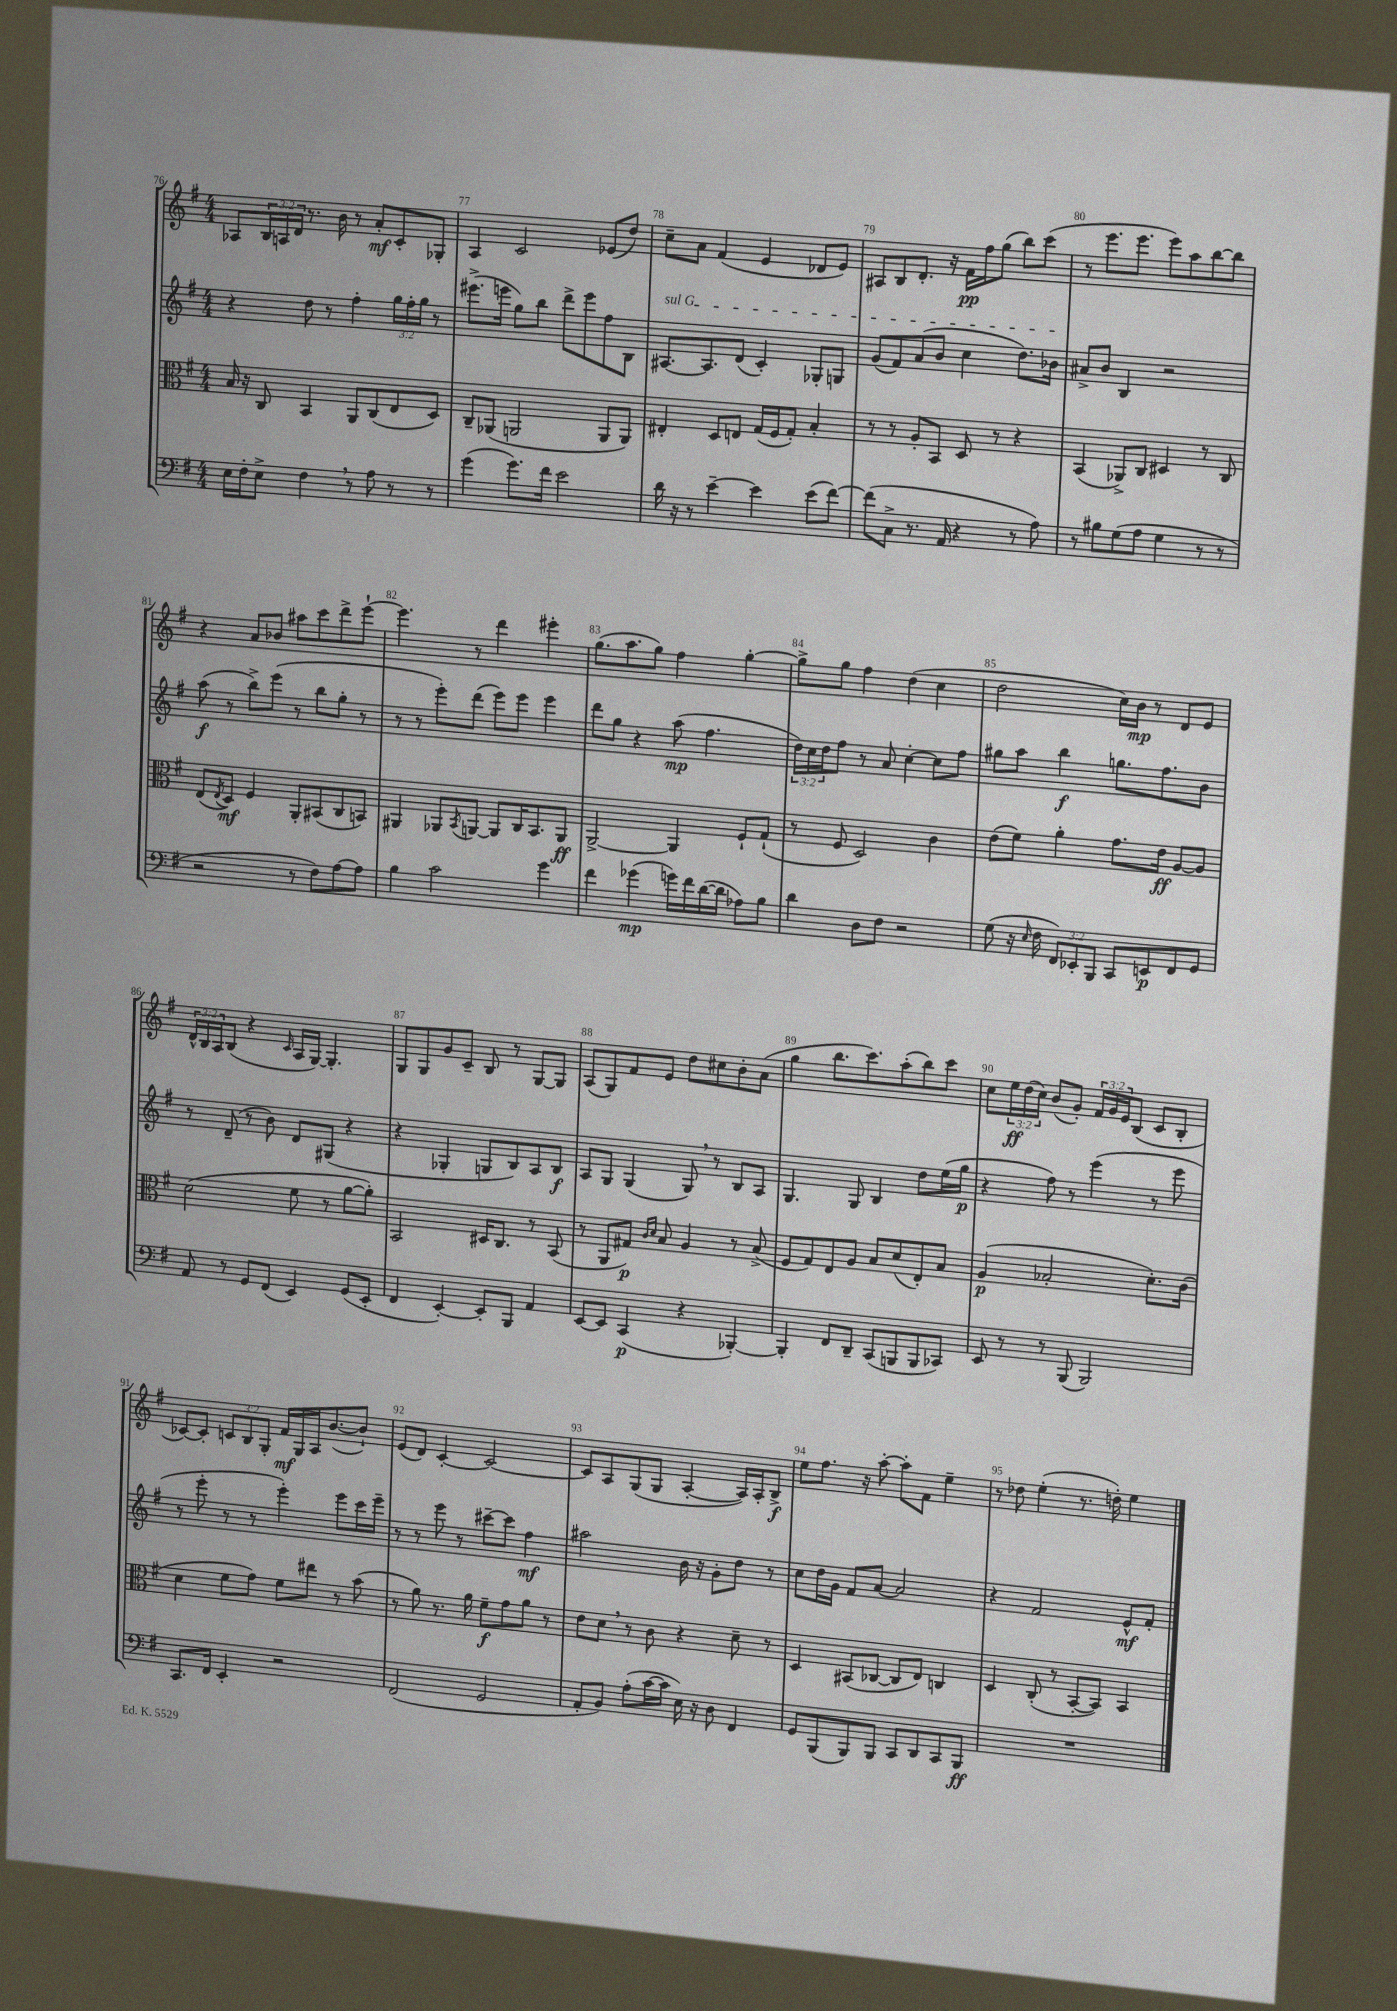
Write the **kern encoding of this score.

**kern	**kern	**kern	**kern
*staff4	*staff3	*staff2	*staff1
*clefF4	*clefC3	*clefG2	*clefG2
*k[f#]	*k[f#]	*k[f#]	*k[f#]
*M4/4	*M4/4	*M4/4	*M4/4
16E	16B	4r	8A-
16F#'	16r	.	.
8E^	8C	.	24B
.	.	.	24A
.	.	.	24d
4F#	4BB	8dd	8.r
.	.	8r	.
.	.	.	16b
8r	8AA	4ff#'	8r
8A	(8C	.	8a'
8r	8E	24gg	8c'
.	.	24ff#'	.
.	.	24gg	.
8r	8D)	8r	8G-'
=	=	=	=
(4g	8C~	(8.eee#^	4A
.	(8AA-	.	.
.	.	16eee	.
8.g)	2AA	8gg)	2c
.	.	8bb	.
16f#	.	.	.
2e	.	8ddd^	.
.	.	8eee	.
.	8AA	8ff#	(8e-
.	8AA)	8B	8dd)
=	=	=	=
16d	4E#'	[8.A#	8cc~
16r	.	.	.
8r	.	.	8a
.	.	8.A#]	.
[4e~	8D	.	(4f#
.	8E	(8d	.
4e]	(16G	4c')	4e
.	16F#	.	.
.	8G')	.	.
(8e	4B'	8G-'	8d-
[8f#)	.	8G	8e)
=	=	=	=
(8f#]	8r	(8g	8A#
8C^	8r	8f#)	8B
8.r	8A'	(8a	8.d'
.	8BB	8b	.
16AA	.	.	16r
4r	8D	4cc	16f#
.	.	.	16ff#
.	8r	.	(8gg
8r	4r	8.dd)	8bb)
8A)	.	.	(8ccc
.	.	16b-	.
=	=	=	=
8r	(4BB	8a#^	8r
8B#	.	8b	8.eee
(8G	8AA-^)	4B	.
.	.	.	8.eee
8A	8C	.	.
4G	4D#	2r	8eee)
.	.	.	8aa
8r	8r	.	[8bb
8r	8C	.	8bb]
=	=	=	=
2r	(8E	(8aa	4r
.	8qE	.	.
.	8D)	8r	.
.	4F#	8bb^)	8a
.	.	(8eee	8b-
8r	8AA'	8r	8aa#
8F#)	(8BB#	8bb	8ccc
[8A	8C	8gg'	8ddd^
8A]	8BB)	8r	[8eee`
=	=	=	=
4B	4AA#	8r	4.eee]
.	.	8r	.
2c	8AA-	8eee')	.
.	8qBB	.	.
.	[8AA	(8ddd	8r
.	8AA]	8eee)	4ddd
.	16C	8eee	.
.	8.BB	.	.
4g	.	4eee	4eee#'
.	8AA	.	.
=	=	=	=
4f#	[2AA^	8ddd	(8.gg
.	.	8gg	.
.	.	.	8.aa
(4g-	.	4r	.
.	.	.	8gg)
16g)	4AA]	(8aa	4ff#
16f#	.	.	.
([16d	.	4.ff#	.
16d]	.	.	.
8A-)	8F#`	.	[4gg'
8B	(8G`	.	.
=	=	=	=
4d	8r	24dd)	8gg^]
.	.	24cc	.
.	.	24dd	.
.	8F#	8ff#	8gg
8D	2D)	8r	4ff#
8F#	.	8a	.
2r	.	[4cc'	(4dd
.	4c	8cc]	4cc
.	.	8ff#	.
=	=	=	=
(8G	(8e	8gg#	2dd
16r	8f#)	8aa	.
16qqE	.	.	.
16F#	.	.	.
12FF#)	4a'	4bb	.
12EE-'	.	.	.
12BBB	.	.	.
8CC	8.g	8.gg	16cc)
.	.	.	16b
8EE	.	.	8r
.	16e	8.ff#	.
8FF#	[8A	.	8d
8GG	8A]	8b	8e
=	=	=	=
8AA	(2d	8r	24d^^
.	.	.	24B
.	.	.	24A
8r	.	(8d~	(8B
8GG	.	8r	4r
(8FF#	.	8b)	.
.	.	.	16qqc
4EE)	8f#	8d	16A
.	.	.	[16G)
.	8r	(8G#	4.G']
(8GG	[8a	4r	.
8EE'	8a'])	.	.
=	=	=	=
4FF#	2BB	4r	8G
.	.	.	8G
[4EE')	.	4G-'	8g
.	.	.	8c~
8EE']	16D#	8G	8B
.	8.C	.	.
8BBB	.	8B)	8r
4AA	8r	8A	[8G
.	(8BB	8B	8G]
=	=	=	=
[8EE	8r	8A	(8A
8EE]	8AA	8G	8G)
(4CC	8G#)	(4G	8f#
.	16qqc	.	.
.	16qqd	.	.
.	8B	.	8e
4r	4A	8G)	8dd
.	.	8r	8cc#
[4BBB-')	8r	8B	8b'
.	(8B^	8A	(8a
=	=	=	=
4BBB-']	8F#	4.G	4gg
.	8G)	.	.
8FF#	8E	.	8.bb
8DD~	8A	8G	.
.	.	.	8.ccc)
(8CC	8B	4B	.
8BBB	(8d	.	(8aa'
8BBB	8E')	8dd	8bb)
8CC-)	8B	(16ee	8ccc
.	.	16gg	.
=	=	=	=
8EE	(4A	4r	8cc
8r	.	.	24ee
.	.	.	(24dd
.	.	.	24cc)
8r	2B-'	8ff#)	(8b
(8BBB	.	8r	8g')
2BBB)	.	(4eee	24f#
.	.	.	24g
.	.	.	24e
.	.	.	(8B
.	8.d')	8r	8c
.	.	8eee	8B'
.	(16c	.	.
=	=	=	=
8.CC	4d	8r	[8c-)
.	.	8eee'	8c-']
16FF#	.	.	.
4EE'	8f#	8r	12c
.	.	.	12B
.	8g)	8r	.
.	.	.	12G'
2r	8f#	4eee')	16f#
.	.	.	16G
.	8ee#	.	16A
.	.	.	([8.b
.	8r	8eee	.
.	(8b	16ccc	8b`])
.	.	16eee~	.
=	=	=	=
(2FF#	8r	8r	(8e
.	8a)	8r	8d)
.	8.r	8eee	[4c'
.	.	8r	.
.	16a	.	.
2GG	8f#~	[8ccc#~	2c_
.	8g	8ccc#]	.
.	8a	4ff#	.
.	8r	.	.
=	=	=	=
8AA'	8e	2aa#	8c]
8BB)	8d	.	8A
(8A'	8r	.	(8G
[16c	8c	.	8G
16c]	.	.	.
16E)	4r	16b	[4A'
16r	.	16r	.
8D	.	8g'	.
4FF#	8d~	8dd	16A])
.	.	.	16A'
.	8r	8r	8B^
=	=	=	=
8GG	4D	8cc	8ee
(8BBB	.	16dd	8.ff#
.	.	16g	.
8BBB)	(8BB#	8f#	.
.	.	.	16r
8BBB	[8C-	[8a	[8aa'
8CC	8C-]	2a]	8aa']
8DD	8E)	.	8f#
8CC	4C	.	4ee~
8BBB	.	.	.
=	=	=	=
1r	4D	4r	8r
.	.	.	8dd-
.	(8C'	2f#	(4ee'
.	8r	.	.
.	[8BB'	.	8.r
.	8BB])	.	.
.	.	.	16dd')
.	4BB	8e^^	4ee
.	.	8f#'	.
==	==	==	==
*-	*-	*-	*-
